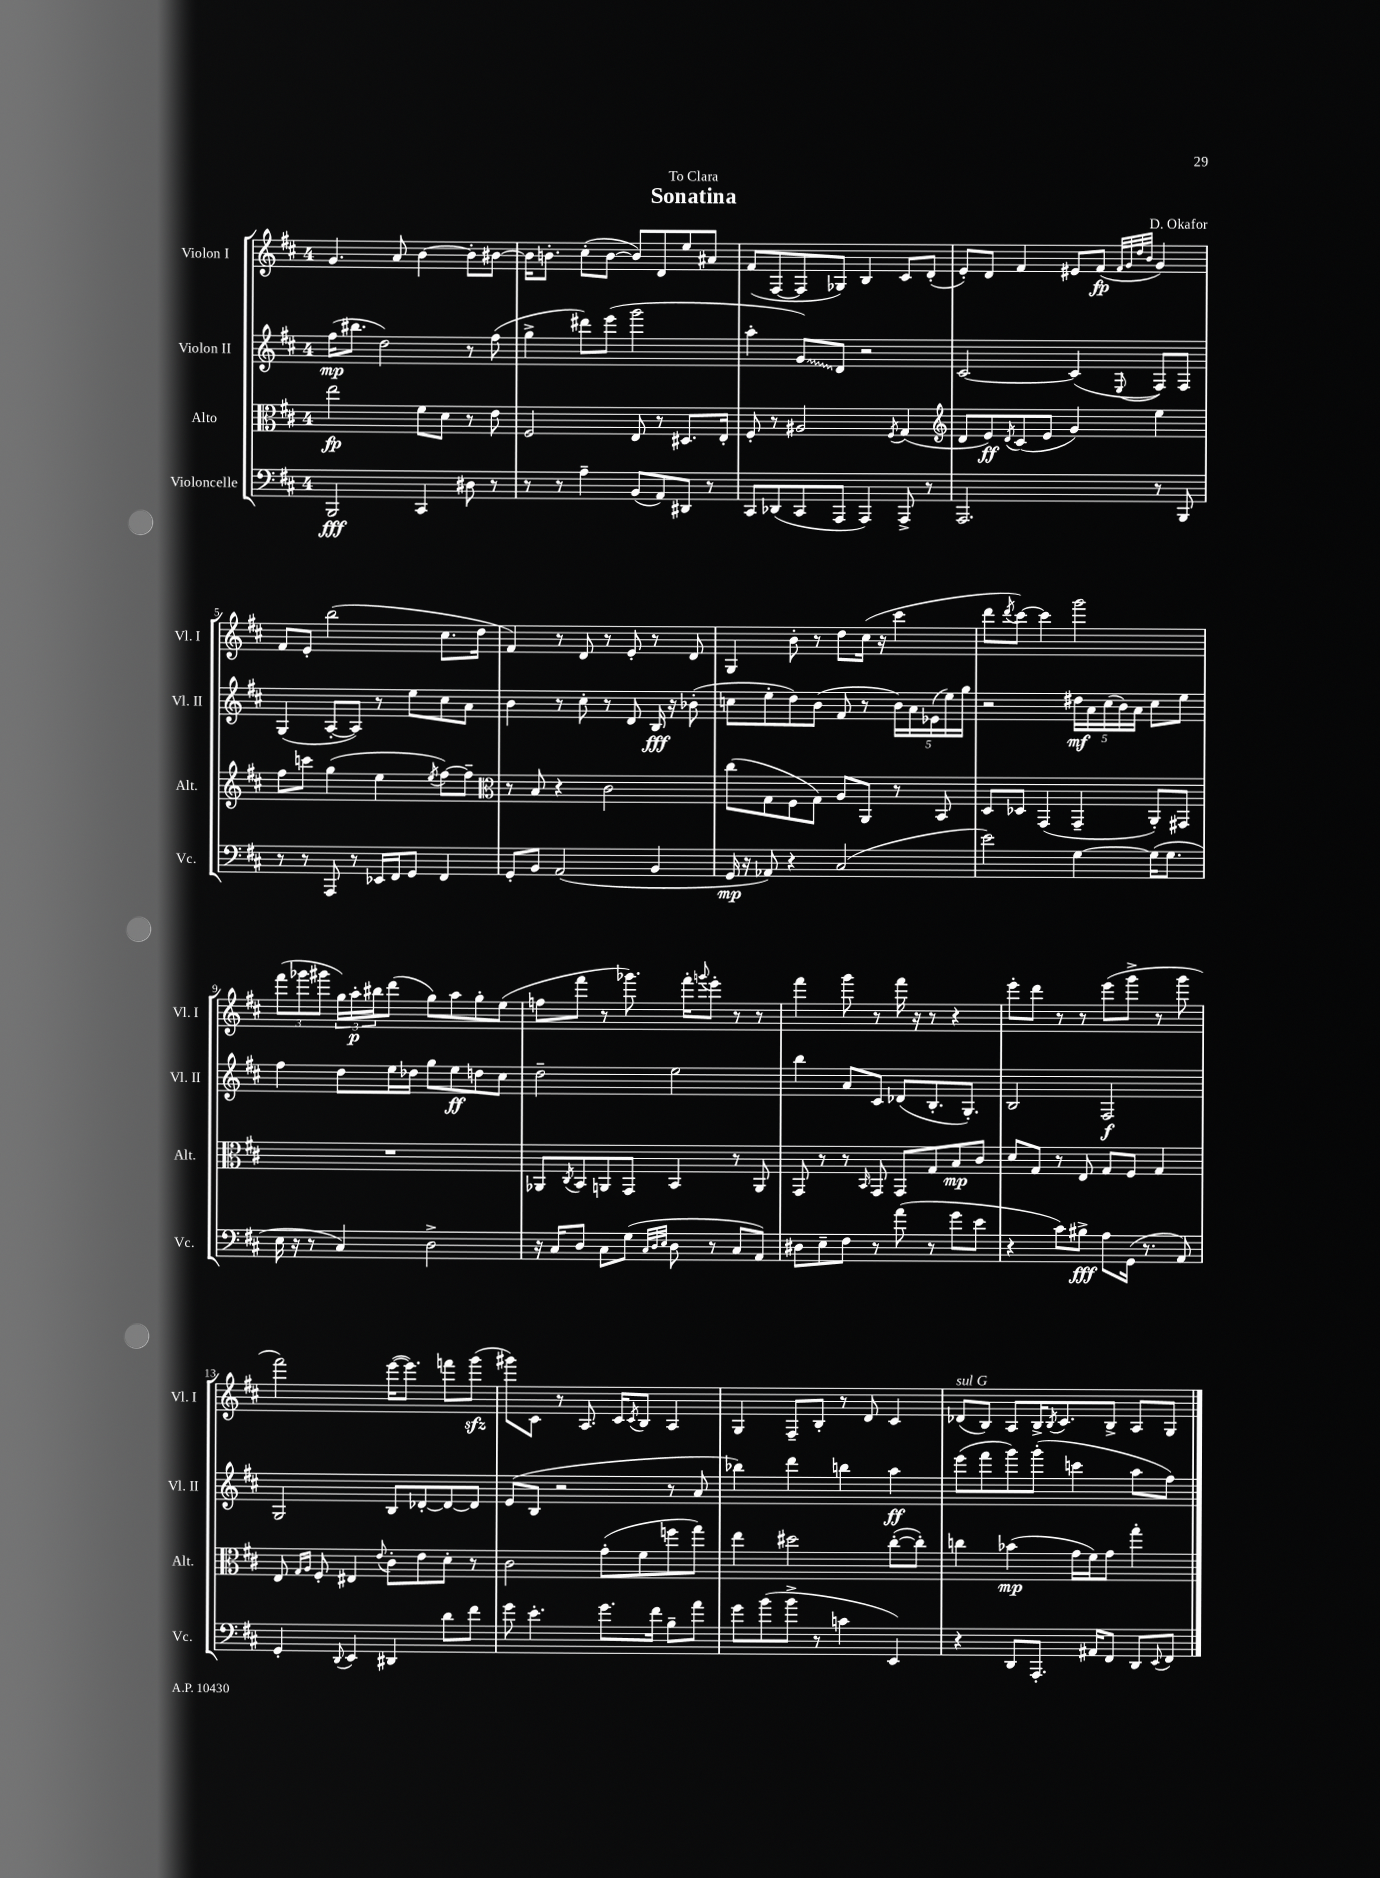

**kern	**kern	**kern	**kern
*staff4	*staff3	*staff2	*staff1
*clefF4	*clefC3	*clefG2	*clefG2
*k[f#c#]	*k[f#c#]	*k[f#c#]	*k[f#c#]
*M4/4	*M4/4	*M4/4	*M4/4
2BBB	2ee	(16ff#	4.g
.	.	8.bb#	.
.	.	2dd)	.
.	.	.	8a
4CC#	8f#	.	[4b
.	8d	.	.
8D#	8r	8r	8b']
8r	8e	(8ff#	[8b#
=	=	=	=
8r	2F#	4gg^	16b#]
.	.	.	8.b'
8r	.	.	.
4A~	.	8ddd#)	(8cc#'
.	.	(8eee	[8b
(8BB	8E	2ggg	8b])
8AA)	8r	.	8d
8DD#	8.D#	.	8ee
8r	.	.	8a#
.	16E'	.	.
=	=	=	=
8CC#	8F#'	4aa'	(8f#
(8DD-	8r	.	[8F#
8CC#	2A#	8g)	8F#]
8AAA	.	8d	8G-)
4AAA)	.	2r	4B
.	8qF#	.	.
8AAA^	(4G	.	8c#
8r	.	.	(8d'
=	=	=	=
*	*clefG2	*	*
2.AAA	8d	[2c#	8e')
.	8e)	.	8d
.	8qd	.	.
.	(8c#	.	4f#
.	8e	.	.
.	4g)	(4c#]	8e#
.	.	.	(8f#
.	.	.	32qqf#
.	.	.	32qqg
.	.	.	32qqdd
.	.	8qqE	32qqb
8r	4ee	8F#)	4g)
8BBB	.	8F#	.
=	=	=	=
8r	8ff#	(4G	8f#
8r	8ccc	.	8e'
8AAA	(4gg	[8A'	(2bb
8r	.	8A])	.
16EE-	4ee	8r	.
16FF#	.	.	.
8GG	.	8ee	.
.	8qee	.	.
4FF#	[8ff#)	8cc#	8.cc#
.	8ff#~]	8a	.
.	.	.	16dd
=	=	=	=
*	*clefC3	*	*
8GG'	8r	4b	4f#)
8BB	8B	.	.
(2AA	4r	8r	8r
.	.	8cc#'	8d
.	2c#	8r	8r
.	.	8d	8e'
4BB	.	16B	8r
.	.	16r	.
.	.	(8b-'	8d
=	=	=	=
16GG	(8cc#	8cc	4G
16r	.	.	.
8AA-)	8G	8ee'	.
4r	8F#	8dd)	8b'
.	8G)	(8b	8r
(2C#	8A	8f#	8dd
.	8AA	8r	(16cc#
.	.	.	16r
.	8r	20b)	4ccc#
.	.	20a	.
.	.	(20e-	.
.	8BB	.	.
.	.	20ee)	.
.	.	20gg	.
=	=	=	=
2e)	8D	2r	8ddd
.	.	.	8qddd
.	8D-	.	[8ccc#)
.	(4GG	.	4ccc#]
[4G	4GG~	20dd#	2ggg
.	.	20a	.
.	.	(20cc#	.
.	.	20b)	.
.	.	20a	.
(16G]	8AA')	8cc#	.
8.G	.	.	.
.	8GG#	8ee	.
=	=	=	=
16E	1r	4ff#	(12fff#
16r	.	.	.
.	.	.	12ggg-
8r	.	.	.
.	.	.	12ggg#
4C#)	.	8dd	24gg)
.	.	.	24aa'
.	.	.	24bb#
.	.	16ee	(8ddd
.	.	16dd-	.
2D^	.	8gg	8gg)
.	.	8ee	8aa
.	.	8dd	8gg'
.	.	8cc#	(8ee
=	=	=	=
16r	8AA-	2dd~	8ff
16C#	.	.	.
.	8qC#	.	.
8D	8BB	.	8fff#
8C#	8AA	.	8r
(8G	8GG	.	8.ggg-)
32qqC#	.	.	.
32qqD	.	.	.
32qqE	.	.	.
8D	4BB	2ee	.
.	.	.	16fff#'
.	.	.	8qqggg
8r	.	.	8eee'
8C#	8r	.	8r
8AA)	8AA	.	8r
=	=	=	=
8D#	8GG	4bb	4fff#
8E~	8r	.	.
8F#	8r	8a	8ggg
.	16qqBB	.	.
8r	8GG	8c#	8r
(8a	8GG	(8d-	16fff#
.	.	.	16r
8r	8G	8.B'	8r
8g	8B	.	4r
.	.	8.G')	.
8e	8c#	.	.
=	=	=	=
4r	8d	2B	8eee'
.	8G	.	8ddd
8c#)	8r	.	8r
8B#^	8E	.	8r
8A	8G	2F#	(8eee
(16GG	8F#	.	8ggg^
8.r	.	.	.
.	4G	.	8r
8AA)	.	.	8ggg
=	=	=	=
4GG'	8E	2G	2fff#)
.	16qqG	.	.
.	16qqA	.	.
.	8F#'	.	.
8qqDD	.	.	.
4EE	4E#	.	.
.	8qqe	.	.
4DD#	8c#'	8B	([16eee
.	.	.	8.eee])
.	8e	[8d-'	.
8d	8d'	8d-_	8fff
8f#	8r	8d-]	(8ggg
=	=	=	=
8g	2c#	(8e	8ggg#)
4.e'	.	8B	8c#
.	.	2r	8r
.	.	.	8.A
8.g	(8g'	.	.
.	.	.	16c#
.	.	.	8qc#
.	8f#	.	8B
16f#	.	.	.
8B~	8ff	8r	4A
8a	8gg)	8a	.
=	=	=	=
8g	4ee	4bb-)	4G
(8b	.	.	.
8b^	2dd#	4ddd	8F#~
8r	.	.	8B'
4c	.	4bb	8r
.	.	.	8d
4EE)	([8cc#'	4aa	4c#
.	8cc#'])	.	.
=	=	=	=
4r	4cc	(8eee	(8d-
.	.	8fff#	8B)
8DD	(4b-	8ggg)	8A
8.AAA'	.	(8ggg'	16B^
.	.	.	8qB
.	.	.	8.c#
.	16g	4ccc	.
16AA#	16f#)	.	.
8FF#	8g	.	8B^
8DD	4gg'	8aa	8A
8qqEE	.	.	.
8FF#	.	8ff#)	8G
==	==	==	==
*-	*-	*-	*-
